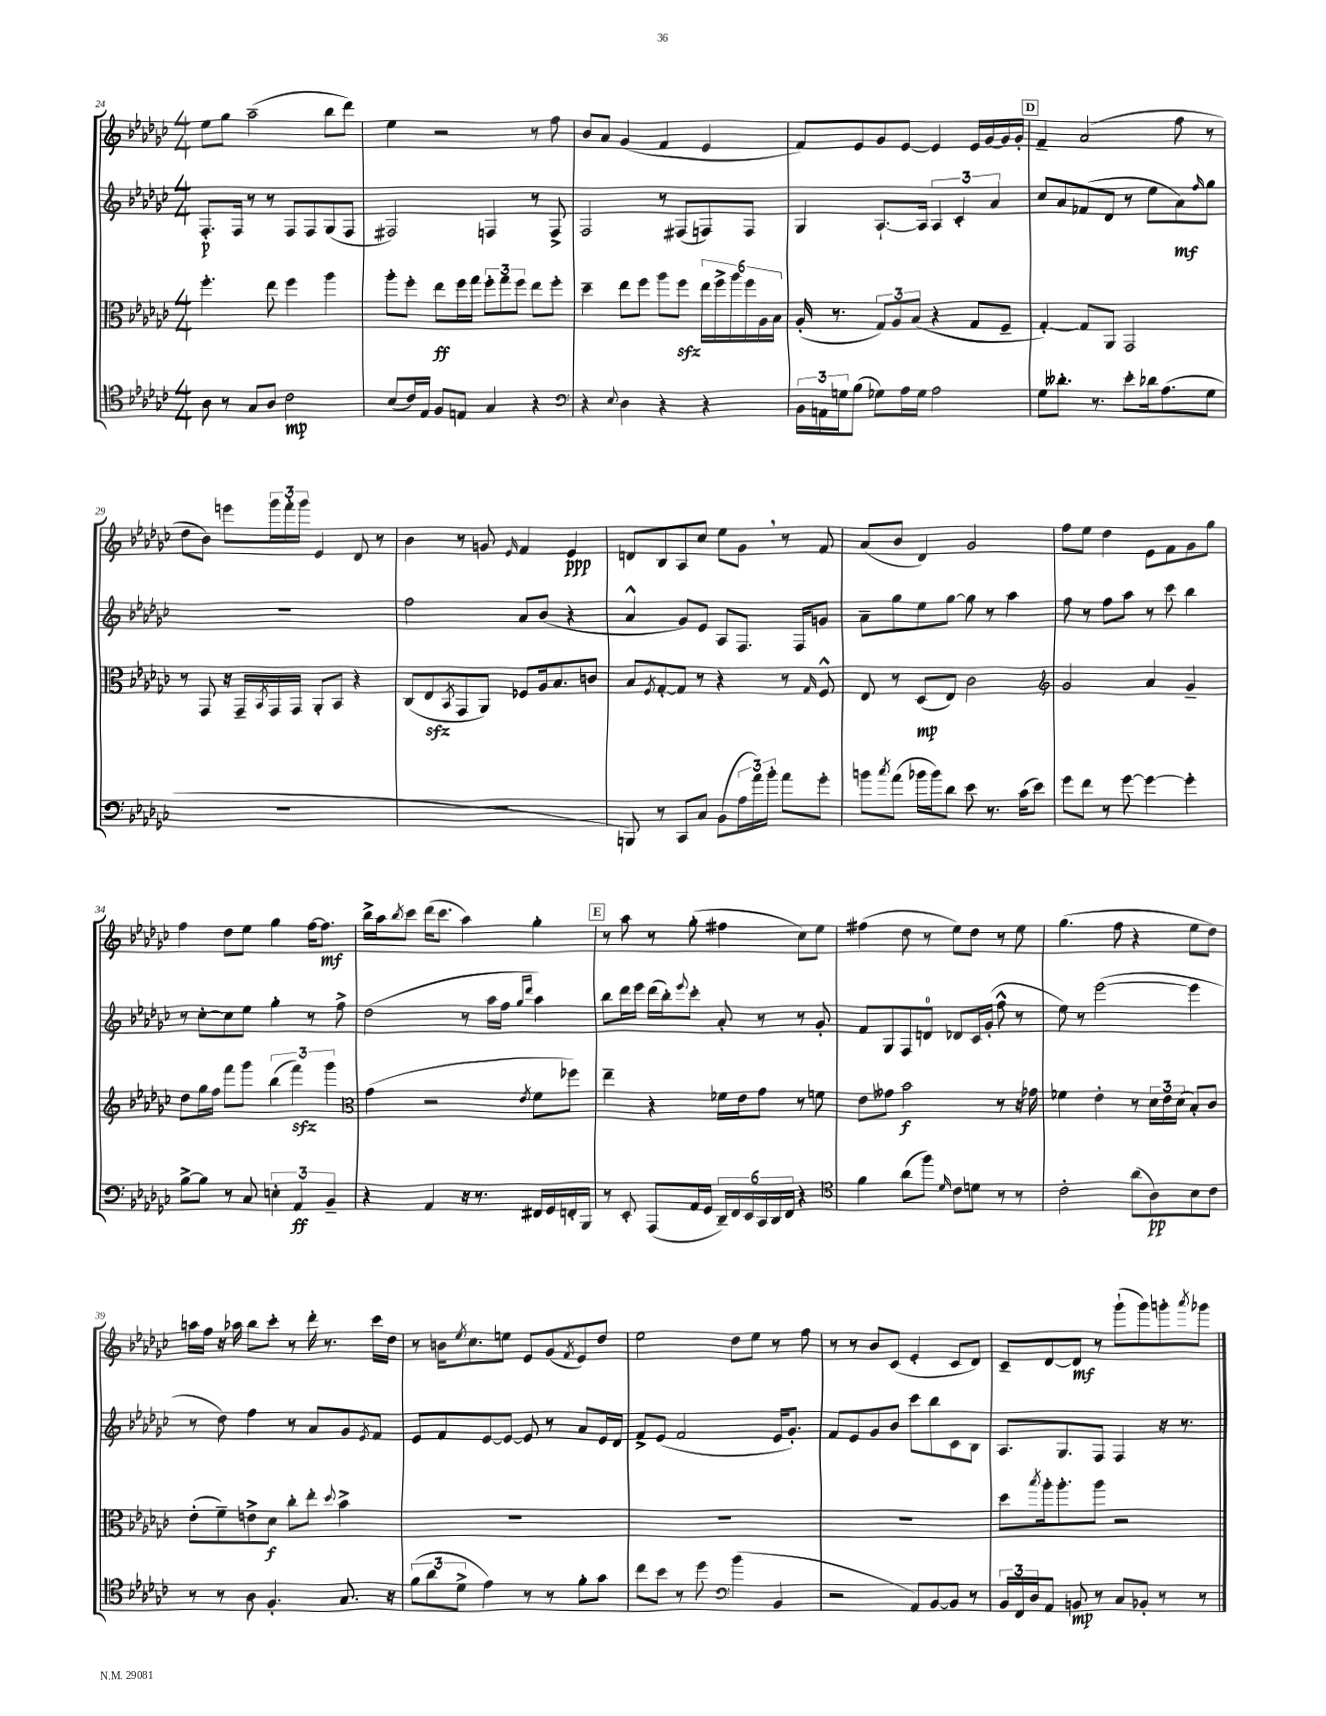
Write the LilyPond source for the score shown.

<<
\new StaffGroup <<
\new Staff = "s0" {
    \clef treble \key ges \major \numericTimeSignature \time 4/4
    ees''8 ges''8 aes''2--( bes''8 des'''8) |
    ees''4 r2 r8 f''8 |
    bes'8 aes'8 ges'4( f'4 ees'4 |
    f'8) ees'8 ges'8 ees'8~ ees'4 ees'16 ges'16~ ges'16 ges'16-. |
    \mark \markup { \box "D" } f'4-- aes'2( f''8 r8 |
    des''8 bes'8) e'''8 \tuplet 3/2 { ges'''16 f'''16-. ges'''16 } ees'4 des'8 r8 |
    bes'4 r8 g'8 \grace { ees'16 } f'4 ees'4\ppp |
    d'8 bes8 aes8 ces''8 ees''8 ges'8 \breathe r8 f'8 |
    aes'8( bes'8 des'4) ges'2 |
    f''8 ees''8 des''4 ees'8 f'8 ges'8 ges''8 |
    f''4 des''8 ees''8 ges''4 f''16~ f''8.\mf |
    bes''16-> aes''16 \acciaccatura { bes''8 } ces'''8 des'''16( ces'''8. aes''4) ges''4-. |
    \mark \markup { \box "E" } r8 aes''8 r8 ges''8-.( fis''4 ces''8) ees''8 |
    fis''4( des''8 r8 ees''8) des''8 r8 ees''8 |
    ges''4.( f''8 r4 ees''8 des''8) |
    a''16 f''16 r16 aes''16 bes''8 ces'''8-. r8 des'''16-. r8. ces'''16 des''16 |
    r8 b'16 \acciaccatura { ees''8 } ces''8. e''8 ees'8 ges'8( \acciaccatura { f'8 } ees'8) des''8 |
    ees''2 des''8 ees''8 r8 f''8 |
    r8 r8 bes'8 ces'8( ees'4-. ces'8 des'8) |
    ces'8-- des'8~ des'8\mf r8 ges'''8-!( ges'''8) g'''8-. \acciaccatura { aes'''8 } ges'''8 \bar "|." |
}
\new Staff = "s1" {
    \clef treble \key ges \major \numericTimeSignature \time 4/4
    f8.-.\p f16 r8 r8 f8 f8 ges8( f8 |
    fis2) f4 r8 f8-> |
    f2 r8 fis8( f8) f8 |
    ges4 aes8.~-! aes16 \tuplet 3/2 { aes4 ces'4-. aes'4 } |
    \mark \markup { \box "D" } ces''8 aes'8 fes'8( des'8 r8 ees''8 aes'8\mf) \grace { f''16 } ges''8 |
    R1 |
    f''2 aes'8 bes'8( r4 |
    aes'4-^ ges'8) ees'8 aes8 f8. f16 g'8 |
    aes'8-- ges''8 ees''8 ges''8~ ges''8 r8 aes''4 |
    f''8 r8 f''8 aes''8 r8 ces'''8 bes''4 |
    r8 ces''8~-. ces''8 ees''8 ges''4-. r8 f''8-> |
    des''2( r8 aes''16 f''16 \grace { ges''16 des'''16 } aes''4) |
    \mark \markup { \box "E" } bes''8 des'''16 ees'''16 des'''16( bes''16-.) \appoggiatura { ees'''8 } ces'''8-. aes'8-. r8 r8 ges'8-. |
    f'8 ges8 f8 d'8-0 des'8 ces'16 ges'16-.( f''8-^ r8 |
    ees''8) r8 ees'''2~( ees'''4 |
    r8 des''8) f''4 r8 aes'8 ges'8 \acciaccatura { ees'8 } f'8 |
    ees'8 f'8 ees'8~ ees'8~ ees'8 r8 aes'8 ees'16 des'16 |
    f'8-> ees'8( f'2 ees'16 ges'8.-.) |
    f'8 ees'8 ges'8 bes'8 ces'''8 bes''8 ces'8 bes8 |
    aes8. ges8. f8 f4 r16 r8. \bar "|." |
}
\new Staff = "s2" {
    \clef alto \key ges \major \numericTimeSignature \time 4/4
    f''4.-. ees''8 f''4 aes''4 |
    aes''8-. f''8-. ees''8\ff f''16 ges''16 \tuplet 3/2 { f''8-. ges''8 f''8 } ees''8 f''8-. |
    des''4-- ees''8 f''8 aes''8 f''8\sfz \tuplet 6/4 { ees''16 f''16-> aes''16 f''16 aes16 bes16 } |
    aes16-.( r8. \tuplet 3/2 { ges8) aes8 bes8( } r4 ges8 f8-- |
    \mark \markup { \box "D" } ges4~-.) ges8 aes,8 ges,2 |
    r8 ges,8 r16 ges,16-- \acciaccatura { bes,8 } ges,16 ges,16 aes,8-. bes,8 r4 |
    ces8( ees8\sfz \acciaccatura { bes,8 } ges,8 aes,8) fes8 aes16 bes8. c'8 |
    bes8 \acciaccatura { f8 } ges8~-. ges8 r8 r4 r8 \grace { ges16 } f8-^ |
    ees8 r8 des8\mp( ees8) ces'2 |
    \clef treble ges'2 aes'4 ges'4-- |
    des''8 ges''16 f''16 f'''8 ges'''8 \tuplet 3/2 { bes''4( f'''4\sfz) ges'''4 } |
    \clef alto ges'4( r2 \acciaccatura { ees'8 } f'8 fes''8) |
    \mark \markup { \box "E" } ees''4-- r4 fes'16 ees'16 ges'8 r8 f'8 |
    ees'8 geses'8 bes'2\f r8 r16 ges'16 |
    fes'4 ees'4-. r8 \tuplet 3/2 { des'16 ees'16 des'16( } bes8-.) ces'8 |
    ees'8-.( f'8--) e'8-> des'8\f ces''8-. ees''8-. \appoggiatura { des''8 } bes'4-> |
    R1 |
    R1 |
    R1 |
    des''8 \acciaccatura { bes''8 } aes''16-. aes''8.-. aes''8 r2 \bar "|." |
}
\new Staff = "s3" {
    \clef tenor \key ges \major \numericTimeSignature \time 4/4
    aes8 r8 ges8 aes8 ces'2\mp |
    bes8( ces'16) ees16 f8 e8 ges4 r4 |
    \clef bass r4 \appoggiatura { ees8 } des4 r4 r4 |
    \tuplet 3/2 { bes,16 a,16 g16 } bes8( ges8) aes16 ges16 aes2 |
    \mark \markup { \box "D" } ges8 deses'8.-. r8. ees'8-. des'16 aes8.( ges8 |
    R1 |
    R1 |
    b,,8) r8 ces,8 ces8 bes,8( \tuplet 3/2 { aes16 aes'16) bes'16-. } aes'8 ges'8-. |
    b'8 \acciaccatura { ces''8 } aes'8( bes'16 bes'16) des'8 ees'8 r8. ces'16( ees'8) |
    ges'8 f'8 r8 ges'8~ ges'4~ ges'4-. |
    bes8~-> bes8 r8 ces8 \tuplet 3/2 { e4-. aes,4\ff bes,4-- } |
    r4 aes,4 r16 r8. fis,16 ges,16 f,16-. bes,,16 |
    \mark \markup { \box "E" } r8 ees,8-. aes,,8( aes,16 ges,16 \tuplet 6/4 { des,16--) f,16 ees,16 ces,16 des,16 f,16 } r4 |
    \clef tenor f'4 aes'8( f''8) \grace { des'16 } ces'8 d'8 r8 r8 |
    ces'2-. aes'8( aes8\pp) bes8 ces'8 |
    r8 r8 aes8 f4.-. ges8. r16 |
    \tuplet 3/2 { f'8( aes'8 des'8-> } ees'4) r8 r8 f'8-. ges'8 |
    ces''8 bes'8 r8 des''8 \clef bass bes'4( bes,4 |
    r2 aes,8) bes,8~ bes,8 r8 |
    \tuplet 3/2 { bes,16 f,16 des16 } aes,8 b,8\mp r8 ces8 bes,8-. r8 r8 \bar "|." |
}
>>
>>
\layout { \context { \Score currentBarNumber = #24 } }
